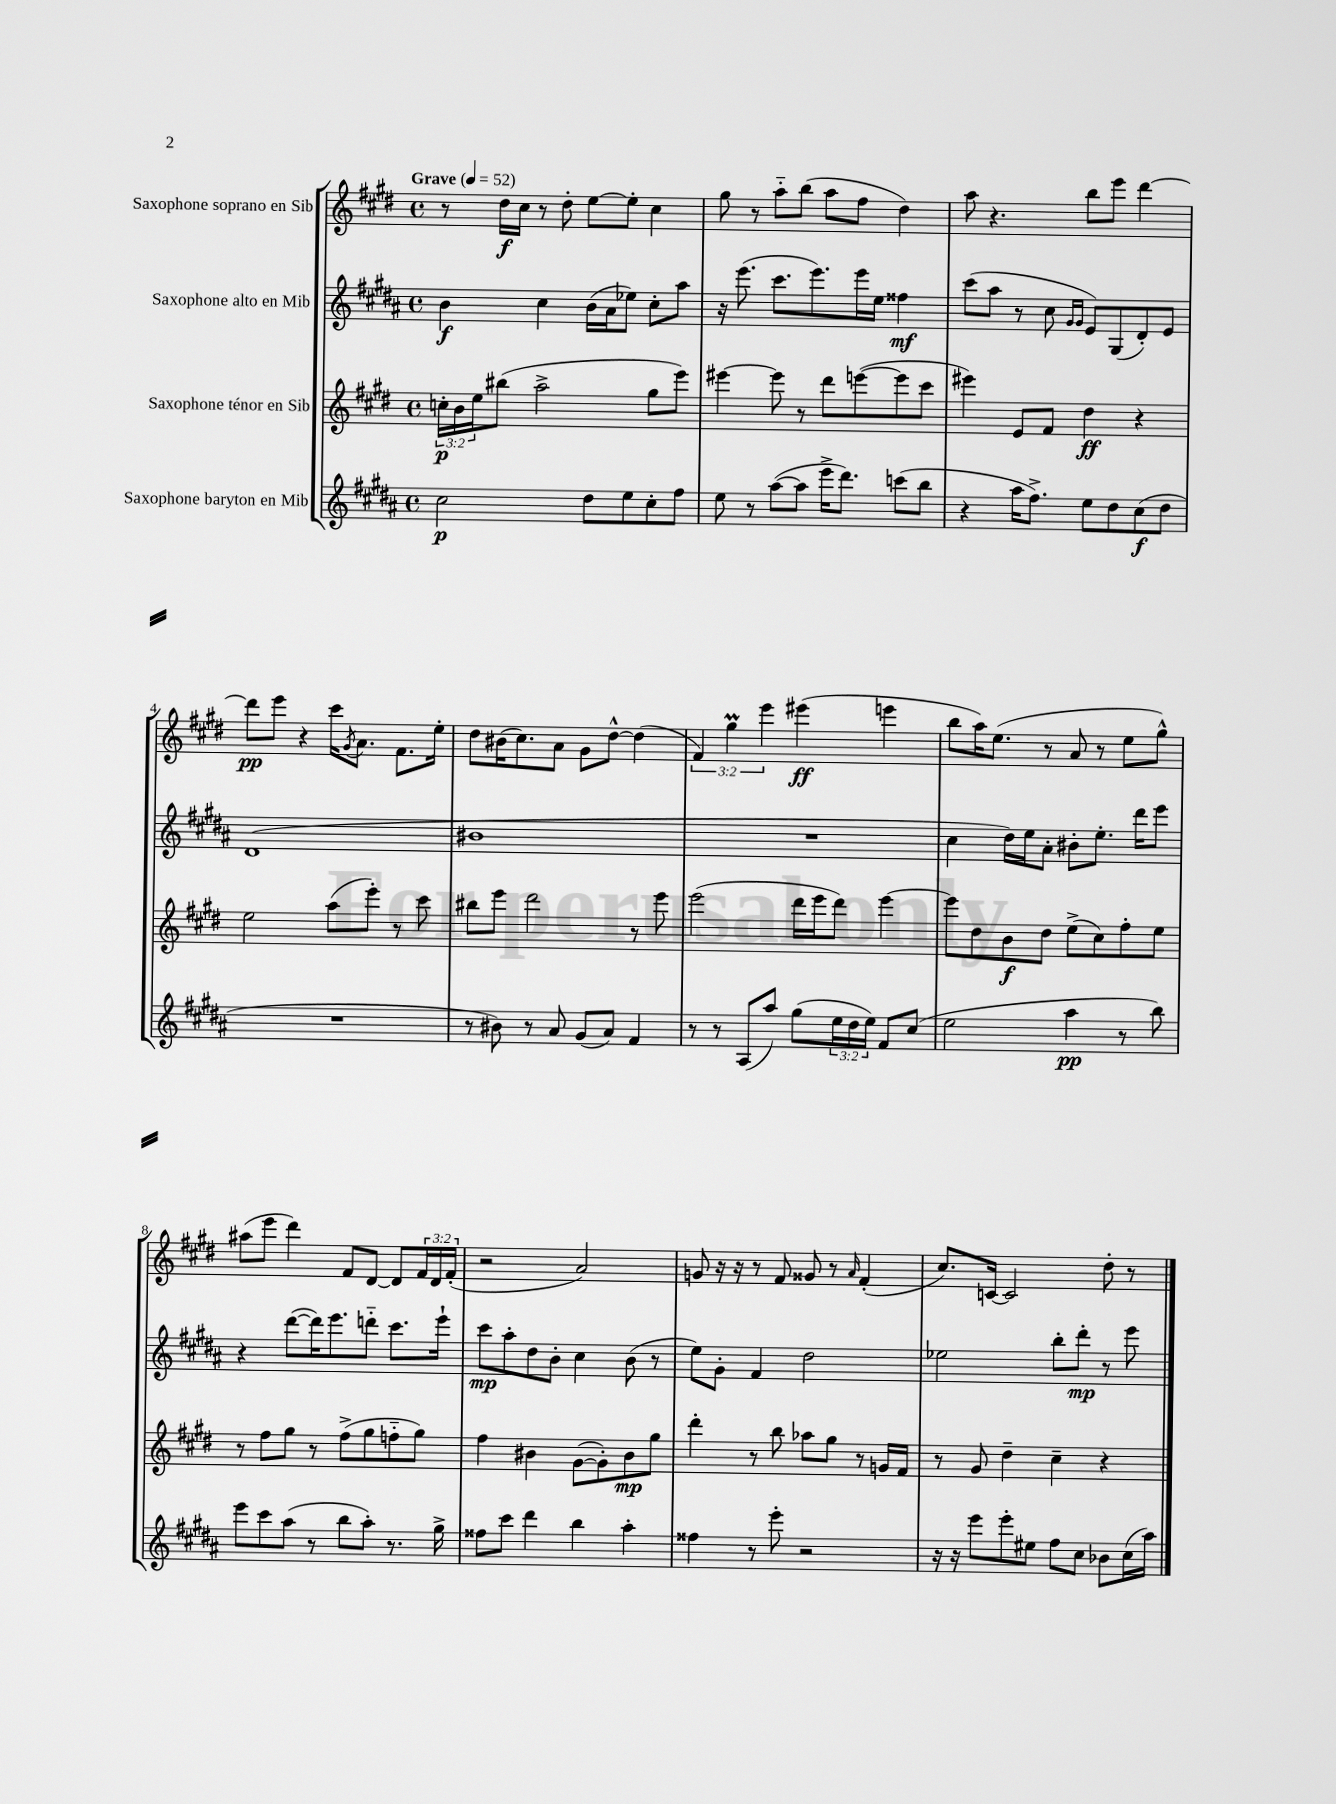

**kern	**kern	**kern	**kern
*staff4	*staff3	*staff2	*staff1
*clefG2	*clefG2	*clefG2	*clefG2
*k[f#c#g#d#a#]	*k[f#c#g#d#]	*k[f#c#g#d#a#]	*k[f#c#g#d#]
*M4/4	*M4/4	*M4/4	*M4/4
*met(c)	*met(c)	*met(c)	*met(c)
*MM52	*MM52	*MM52	*MM52
2cc#	24cc'	4b	8r
.	24b	.	.
.	24ee	.	.
.	(8bb#	.	16dd#
.	.	.	16cc#
.	2aa^	4cc#	8r
.	.	.	8dd#'
8dd#	.	(16b	[8ee
.	.	16a#	.
8ee	.	8ee-)	8ee']
8cc#'	8gg#	8cc#'	4cc#
8ff#	8eee)	8aa#	.
=	=	=	=
8ee	[4eee#	16r	8gg#
.	.	(8.eee	.
8r	.	.	8r
([8aa#	8eee#]	8.ccc#	8aa'~
8aa#]	8r	.	(8bb
.	.	8.eee)	.
16eee^	8ddd#	.	8aa
8.ddd#)	.	.	.
.	([8eee	16eee	8ff#
.	.	16ee	.
(8ccc	8eee]	4ff##	4dd#)
8bb	8ccc#	.	.
=	=	=	=
4r	4eee#)	(8ccc#	8aa
.	.	8aa#	4.r
16aa#	8e	8r	.
8.ff#^)	.	.	.
.	8f#	8cc#	.
.	.	16qqg#	.
.	.	16qqg#	.
8ee	4dd#	8e)	8bb
8dd#	.	(8G#	8eee
(8cc#	4r	8d#')	[4ddd#
8dd#	.	8e	.
=	=	=	=
1r	2ee	(1d#	8ddd#]
.	.	.	8eee
.	.	.	4r
.	(8aa	.	16ccc#
.	.	.	8qg#
.	.	.	8.a
.	8eee')	.	.
.	8r	.	8.f#
.	8ccc#	.	.
.	.	.	16ee'
=	=	=	=
8r	8bb#	1b#	8dd#
8b#)	8eee	.	(16b#
.	.	.	8.cc#)
8r	2ddd#	.	.
8a#	.	.	8a
(8g#	.	.	8g#
8a#)	.	.	[8dd#^^
4f#	8r	.	(4dd#]
.	8eee	.	.
=	=	=	=
8r	(2eee	1r	6f#)
8r	.	.	.
.	.	.	6gg#
(8A#	.	.	.
.	.	.	6eee
8aa#)	.	.	.
(8gg#	16ddd#	.	(4eee#
.	16eee	.	.
24ee	8ddd#)	.	.
24dd#	.	.	.
24ee)	.	.	.
8f#	[4eee	.	4eee
(8cc#	.	.	.
=	=	=	=
2ee	8eee]	4cc#	8bb
.	8dd#	.	16aa)
.	.	.	(8.ee
.	8b	16dd#)	.
.	.	16ee	.
.	8dd#	8a#'	8r
4aa#	(8ee^	8b#'	8a
.	8cc#)	8.ee'	8r
8r	8ff#'	.	8ee
.	.	16ddd#	.
8bb)	8ee	8eee	8gg#^^)
=	=	=	=
8eee	8r	4r	(8aa#
8ccc#	8ff#	.	8eee
(8aa#	8gg#	([8ddd#	4ddd#)
8r	8r	16ddd#])	.
.	.	8.eee	.
8bb	(8ff#^	.	8f#
8aa#')	8gg#	8ddd'~	[8d#
8.r	8ff'~	8.ccc#	8d#]
.	8gg#)	.	24f#
.	.	.	24d#
16gg#^	.	16eee`	.
.	.	.	(24f#'
=	=	=	=
8ff##	4ff#	8ccc#	2r
8ccc#	.	8aa#'	.
4ddd#	4b#	8dd#	.
.	.	8b'	.
4bb	([8g#	4cc#	2a)
.	8g#'])	.	.
4aa#'	8b#	(8b	.
.	8gg#	8r	.
=	=	=	=
4ff##	4ddd#'	8ee)	8g
.	.	8g#'	16r
.	.	.	16r
8r	8r	4f#	8r
8eee'	8bb	.	8f#
2r	8aa-	2dd#	8g##
.	8gg#	.	8r
.	.	.	16qqa
.	8r	.	(4f#'
.	16g	.	.
.	16f#	.	.
=	=	=	=
16r	8r	2ee-	8.cc#)
16r	.	.	.
8eee	8g#	.	.
.	.	.	[16c
8eee'	4dd#~	.	2c]
8ee#	.	.	.
8ff#	4cc#~	8bb'	.
8cc#	.	8ddd#'	.
8b-	4r	8r	8dd#'
(16cc#	.	8eee	8r
16aa#)	.	.	.
==	==	==	==
*-	*-	*-	*-
